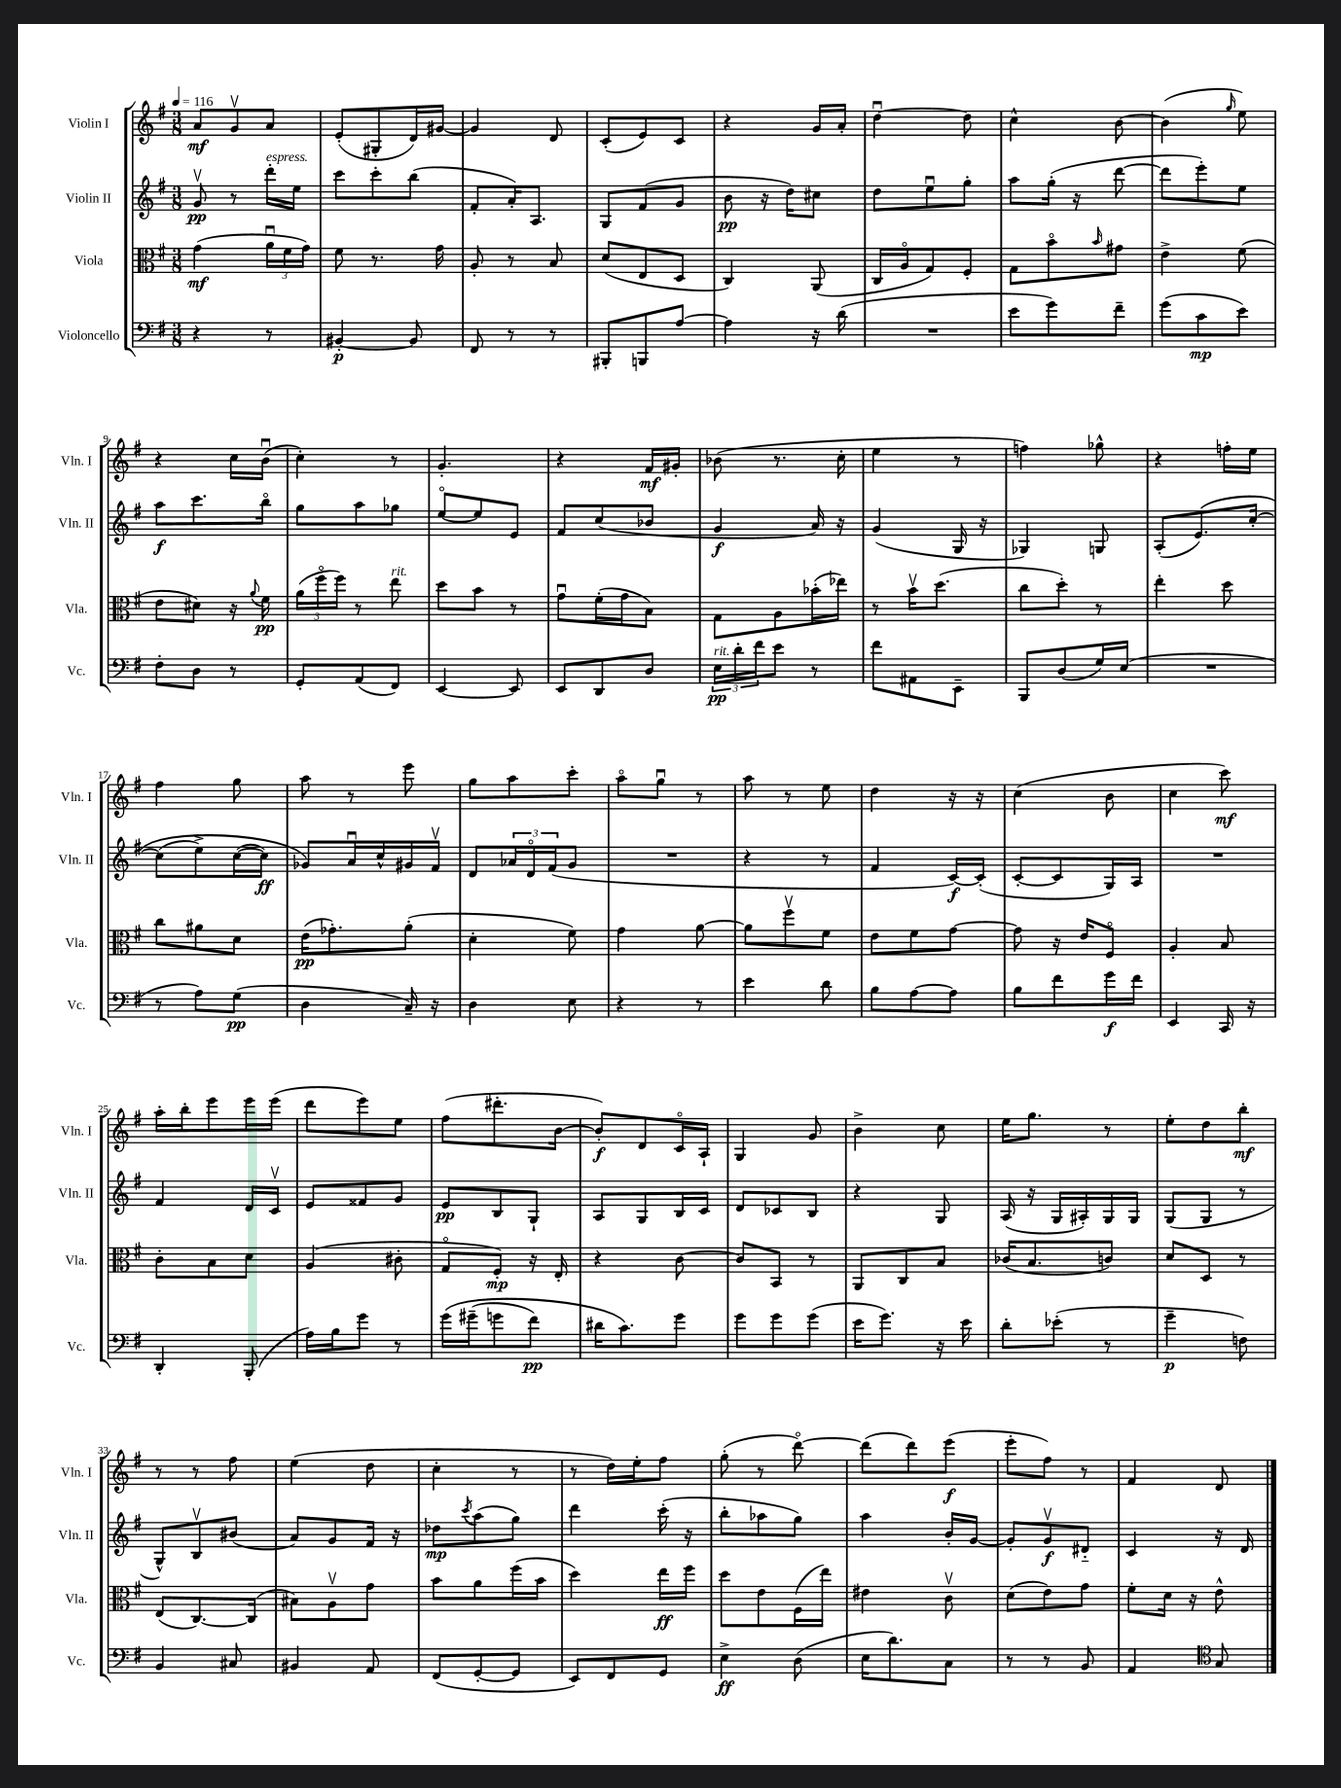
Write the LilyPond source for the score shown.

<<
\new StaffGroup <<
\new Staff = "s0" \with { instrumentName = "Violin I" shortInstrumentName = "Vln. I" } {
    \clef treble \key g \major \numericTimeSignature \time 3/8 \tempo 4 = 116
    a'8\mf g'8\upbow a'8 |
    e'8-.( gis8-. d'16) gis'16~ |
    gis'4 d'8 |
    c'8-.( e'8) c'8 |
    r4 g'16 a'16-. |
    d''4~\downbow d''8 |
    c''4-^ b'8~ |
    b'4( \grace { g''16 } e''8) |
    r4 c''16 b'16\downbow( |
    c''4-.) r8 |
    g'4.-. |
    r4 fis'16\mf gis'16-. |
    bes'8( r8. c''16-. |
    e''4 r8 |
    f''4) ges''8-^ |
    r4 f''16-. e''16 |
    fis''4 g''8 |
    a''8 r8 e'''8 |
    g''8 a''8 c'''8-. |
    a''8\flageolet g''8\downbow r8 |
    a''8 r8 e''8 |
    d''4 r16 r16 |
    c''4( b'8 |
    c''4 c'''8\mf) |
    a''16-. b''16-. e'''8 e'''16 e'''16( |
    d'''8 e'''8) e''8 |
    fis''8( dis'''8.-. b'16~ |
    b'8-.\f) d'8 c'16\flageolet a16-! |
    g4 g'8 |
    b'4-> c''8 |
    e''16 g''8. r8 |
    e''8-. d''8 b''8-.\mf |
    r8 r8 fis''8 |
    e''4( d''8 |
    c''4-. r8 |
    r8 d''16) e''16-. fis''8 |
    g''8-.( r8 d'''8~\flageolet) |
    d'''8( d'''8) e'''8\f( |
    e'''8-. fis''8) r8 |
    fis'4 d'8 \bar "|." |
}
\new Staff = "s1" \with { instrumentName = "Violin II" shortInstrumentName = "Vln. II" } {
    \clef treble \key g \major \numericTimeSignature \time 3/8
    g'8\upbow\pp r8 d'''16-.^\markup { \italic "espress." } e''16 |
    c'''8 c'''8-. b''8( |
    fis'8-. a'16-.) a8. |
    g8 fis'8( g'8 |
    b'8\pp r16 d''16) cis''8 |
    d''8 e''8\downbow g''8-. |
    a''8 g''16-.( r16 d'''8~ |
    d'''8 e'''8-.) e''8 |
    a''8\f c'''8. b''16\flageolet |
    g''8 a''8 ges''8 |
    e''8~\flageolet e''8 e'8 |
    fis'8 c''8( bes'8 |
    g'4\f a'16) r16 |
    g'4( g16 r16 |
    ges4) g8 |
    a8-.( e'8.)\( c''16~-. |
    c''8( e''8->) c''16~( c''16\ff) |
    ges'8\) a'16\downbow c''16-^ gis'16 fis'16\upbow |
    d'8 \tuplet 3/2 { aes'16 d'16\flageolet fis'16( } g'8 |
    R4. |
    r4 r8 |
    fis'4 c'16~\f) c'16-.( |
    c'8~-. c'8 g16) a16 |
    R4. |
    fis'4 d'16 c'16\upbow |
    e'8 fisis'8 g'8 |
    e'8\pp b8 g8-! |
    a8 g8 b16 c'16 |
    d'8 ces'8 b8 |
    r4 g8 |
    a16( r16 g16 ais16-.) g16 g16 |
    g8( g8 r8 |
    g8-^) b8\upbow bis'8( |
    a'8) g'8 fis'16 r16 |
    des''8\mp \acciaccatura { c'''8 } a''8( g''8) |
    d'''4 c'''16-.( r16 |
    b''8-. aes''8 g''8) |
    a''4 b'16-. g'16~ |
    g'8-. g'8\upbow\f dis'8-_ |
    c'4 r16 d'16 \bar "|." |
}
\new Staff = "s2" \with { instrumentName = "Viola" shortInstrumentName = "Vla." } {
    \clef alto \key g \major \numericTimeSignature \time 3/8
    g'4\mf( \tuplet 3/2 { a'16\downbow fis'16 g'16) } |
    fis'8 r8. g'16 |
    a8-. r8 b8 |
    d'8( e8 d8 |
    c4) a,8( |
    c16 a16\flageolet g8) fis8-. |
    g8 b'8\flageolet \grace { b'16 } gis'8 |
    e'4-> fis'8( |
    e'8 dis'8) r16 \appoggiatura { a'8 } fis'16\pp |
    \tuplet 3/2 { a'16( fis''16\flageolet fis''16) } r8 e''8^\markup { \italic "rit." } |
    d''8 b'8 r8 |
    g'8\downbow fis'16-.( g'16 b8) |
    g8 a8 bes'16-.( ees''16) |
    r8 b'16\upbow d''8.( |
    c''8 d''8-.) r8 |
    e''4-. d''8 |
    c''8 ais'8 d'8 |
    e'16\pp( ges'8.-.) a'8-.( |
    d'4-. fis'8) |
    g'4 a'8~ |
    a'8 fis''8\upbow fis'8 |
    e'8 fis'8 g'8~ |
    g'8 r16 e'16 fis8\flageolet |
    a4-. b8 |
    c'8-. b8 d'8 |
    a4( cis'8-. |
    g8\flageolet fis8-.\mp) r16 e16-. |
    r4 c'8~ |
    c'8 b,8 r8 |
    a,8 c8 b8 |
    ces'16( b8. c'8) |
    d'8 d8 r8 |
    e8( c8.~) c16( |
    bis8) a8\upbow g'8 |
    b'8 a'8 fis''16( b'16 |
    d''4) e''16\ff fis''16 |
    d''8 e'8 fis16( e''16) |
    eis'4 c'8\upbow |
    d'8( e'8) g'8 |
    fis'8-. d'16 r16 e'8-^ \bar "|." |
}
\new Staff = "s3" \with { instrumentName = "Violoncello" shortInstrumentName = "Vc." } {
    \clef bass \key g \major \numericTimeSignature \time 3/8
    r4 r8 |
    bis,4~-.\p bis,8 |
    fis,8 r8 r8 |
    bis,,8-. b,,8 a8~ |
    a4 r16 d'16( |
    R4. |
    e'8 g'8) fis'8-- |
    g'8( c'8\mp e'8) |
    fis8-. d8 r8 |
    g,8-. a,8( fis,8) |
    e,4~ e,8 |
    e,8 d,8 d8 |
    \tuplet 3/2 { e16\pp^\markup { \italic "rit." } d'16-. fis'16 } e'8 r8 |
    fis'8 ais,8 e,8-- |
    b,,8 d8( g16) e16( |
    R4. |
    r8 a8) g8\pp( |
    d4 c16--) r16 |
    d4 e8 |
    r4 r8 |
    e'4 d'8 |
    b8 a8~ a8 |
    b8 fis'8 g'16\f fis'16 |
    e,4 c,16 r16 |
    d,4-. b,,8-.( |
    a16) b16 g'8 r8 |
    g'16\( gis'16--( g'8 fis'8\pp) |
    dis'16 c'8.\) g'8 |
    g'8 g'8 g'8( |
    e'16 g'8.) r16 e'16 |
    d'8-. ees'8-.( r8 |
    g'4--\p f8) |
    b,4 cis8 |
    bis,4 a,8 |
    fis,8( g,8~-. g,8 |
    e,8) fis,8 g,8 |
    e4->\ff d8( |
    e16 d'8.) c8 |
    r8 r8 b,8 |
    a,4 \clef tenor g8 \bar "|." |
}
>>
>>
